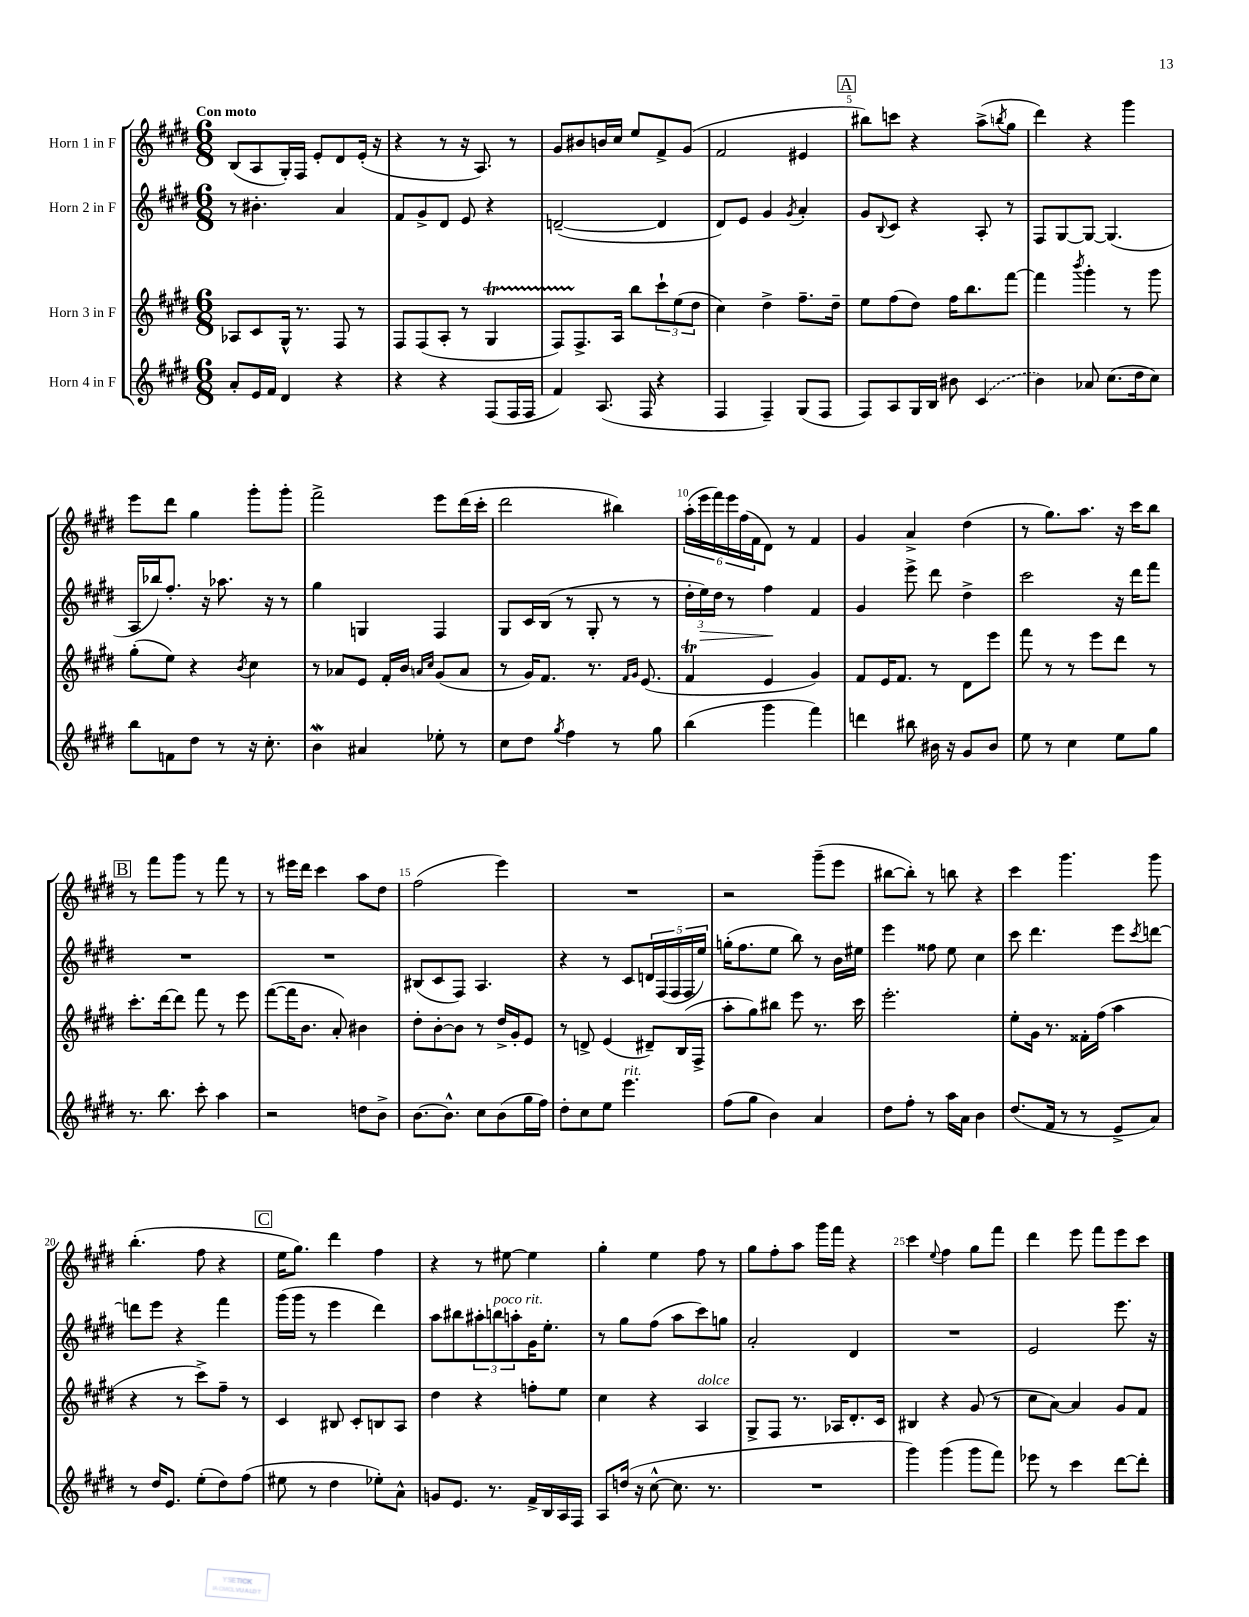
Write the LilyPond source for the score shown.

<<
\new StaffGroup <<
\new Staff = "s0" \with { instrumentName = "Horn 1 in F" } {
    \clef treble \key e \major \numericTimeSignature \time 6/8 \tempo "Con moto"
    b8( a8 gis16-.) fis16 e'8-. dis'8 e'16-.( r16 |
    r4 r8 r16 a8.) r8 |
    gis'8 bis'8 b'16 cis''16 e''8 fis'8-> gis'8( |
    fis'2 eis'4 |
    \mark \markup { \box "A" } bis''8) c'''8 r4 a''8->( \acciaccatura { b''8 } gis''8 |
    dis'''4) r4 gis'''4 |
    e'''8 dis'''8 gis''4 gis'''8-. gis'''8-. |
    fis'''2-> e'''8 dis'''16( cis'''16-. |
    dis'''2 bis''4) |
    \tuplet 6/4 { a''16-.( e'''16 fis'''16) e'''16 fis''16( fis'16 } dis'8) r8 fis'4 |
    gis'4 a'4-> dis''4( |
    r8 gis''8.) a''8. r16 cis'''16 b''8 |
    \mark \markup { \box "B" } r8 fis'''8 gis'''8 r8 fis'''8 r8 |
    r8 eis'''16 dis'''16 cis'''4 a''8 dis''8 |
    fis''2( e'''4) |
    R2. |
    r2 gis'''8--( e'''8 |
    bis''8~ bis''8-.) r8 b''8 r4 |
    cis'''4 gis'''4. gis'''8 |
    b''4.-.( fis''8 r4 |
    \mark \markup { \box "C" } e''16 gis''8.) dis'''4 fis''4 |
    r4 r8 eis''8~ eis''4 |
    gis''4-. e''4 fis''8 r8 |
    gis''8 fis''8-. a''8 gis'''16 fis'''16 r4 |
    cis'''4 \appoggiatura { e''8 } fis''4 gis''8 fis'''8 |
    dis'''4 e'''8 fis'''8 e'''8 cis'''8 \bar "|." |
}
\new Staff = "s1" \with { instrumentName = "Horn 2 in F" } {
    \clef treble \key e \major \numericTimeSignature \time 6/8
    r8 bis'4.-. a'4 |
    fis'8 gis'8-> dis'8 e'8 r4 |
    d'2~--( d'4 |
    dis'8) e'8 gis'4 \acciaccatura { gis'8 } a'4-. |
    \mark \markup { \box "A" } gis'8 \appoggiatura { b8 } cis'8 r4 a8-. r8 |
    fis8 gis8~ gis8~ gis4.( |
    a16 bes''16) fis''8.-. r16 aes''8. r16 r8 |
    gis''4 g4 fis4 |
    gis8 cis'16 b16( r8 gis8-. r8 r8 |
    \tuplet 3/2 { dis''16-. e''16\>) dis''16 } r8 fis''4\! fis'4 |
    gis'4 e'''8-> dis'''8 dis''4-> |
    cis'''2 r16 dis'''16 fis'''8 |
    \mark \markup { \box "B" } R2. |
    R2. |
    bis8( cis'8 fis8) a4. |
    r4 r8 cis'8 \tuplet 5/4 { d'16 fis16( fis16 fis16 e''16) } |
    g''16-.( fis''8. e''8 b''8) r8 b'16 eis''16 |
    e'''4 fisis''8 e''8 cis''4 |
    cis'''8 dis'''4. e'''8 \acciaccatura { cis'''8 } d'''8~ |
    d'''8 e'''8 r4 fis'''4 |
    \mark \markup { \box "C" } gis'''16( gis'''16 r8 e'''4 dis'''4) |
    a''8 bis''8 \tuplet 3/2 { ais''8-. b''8^\markup { \italic "poco rit." } a''8-. } gis'16 e''8.-. |
    r8 gis''8 fis''8( a''8 cis'''8) g''8 |
    a'2-. dis'4 |
    R2. |
    e'2 e'''8. r16 \bar "|." |
}
\new Staff = "s2" \with { instrumentName = "Horn 3 in F" } {
    \clef treble \key e \major \numericTimeSignature \time 6/8
    aes8 cis'8 gis16-^ r8. fis8 r8 |
    fis8 fis8( a8-. r8 gis4\startTrillSpan |
    fis8) fis8.->\stopTrillSpan a16 b''8 \tuplet 3/2 { cis'''8-! e''8( dis''8 } |
    cis''4) dis''4-> fis''8.-- dis''16-- |
    \mark \markup { \box "A" } e''8 fis''8( dis''8) fis''16 b''8. fis'''8~ |
    fis'''4 \acciaccatura { b'''8 } gis'''4-. r8 gis'''8 |
    gis''8-.( e''8) r4 \acciaccatura { b'8 } cis''4 |
    r8 aes'8 e'8 fis'16-. b'16 \grace { a'16 cis''16 } gis'8( a'8 |
    r8 gis'16) fis'8. r8. \grace { fis'16 gis'16 } e'8.( |
    fis'4\trill e'4 gis'4) |
    fis'8 e'16 fis'8. r8 dis'8 e'''8 |
    fis'''8 r8 r8 e'''8 dis'''8 r8 |
    \mark \markup { \box "B" } cis'''8.-. dis'''16~ dis'''8 fis'''8 r8 e'''8 |
    fis'''8~( fis'''16 b'8. a'8-.) bis'4 |
    dis''8-. b'8~-. b'8 r8 dis''16-> gis'16-. e'8 |
    r8 d'8-> e'4( dis'8--) b16( fis16-> |
    a''8-. gis''8) bis''8 e'''8 r8. cis'''16 |
    e'''2.-. |
    e''8-. gis'16 r8. fisis'16-. fis''16( a''4 |
    r4 r8 cis'''8->) fis''8-- r8 |
    \mark \markup { \box "C" } cis'4 bis8 cis'8-. b8 a8 |
    dis''4 r4 f''8-. e''8 |
    cis''4 r4 a4^\markup { \italic "dolce" } |
    gis8-> fis8 r8. aes16 dis'8.-. cis'16 |
    bis4 r4 gis'8( r8 |
    cis''8 a'8~) a'4 gis'8 fis'8 \bar "|." |
}
\new Staff = "s3" \with { instrumentName = "Horn 4 in F" } {
    \clef treble \key e \major \numericTimeSignature \time 6/8
    a'8-. e'16 fis'16 dis'4 r4 |
    r4 r4 fis8( fis16 fis16 |
    fis'4) a8.( fis16 r4 |
    fis4 fis4--) gis8( fis8 |
    \mark \markup { \box "A" } fis8) a8 gis16 b16 bis'8 \once \slurDashed cis'4( |
    b'4) aes'8 cis''8.( dis''16 cis''8) |
    b''8 f'8 dis''8 r8 r16 cis''8.-. |
    b'4\mordent ais'4 ees''8-. r8 |
    cis''8 dis''8 \acciaccatura { gis''8 } fis''4 r8 gis''8 |
    b''4( gis'''4 fis'''4) |
    d'''4 bis''8 bis'16 r16 gis'8 bis'8 |
    e''8 r8 cis''4 e''8 gis''8 |
    \mark \markup { \box "B" } r8. b''8. cis'''8-. a''4 |
    r2 d''8 b'8-> |
    b'8.~ b'8.-^ cis''8 b'8( gis''16 fis''16) |
    dis''8-. cis''8 e''8 e'''4.^\markup { \italic "rit." } |
    fis''8( gis''8 b'4) a'4 |
    dis''8 fis''8-. r8 a''16 a'16 b'4 |
    dis''8.( fis'16 r8 r8 e'8-> a'8) |
    r8 dis''16 e'8. e''8-.( dis''8) fis''8( |
    \mark \markup { \box "C" } eis''8 r8 dis''4 ees''8-.) a'8-^ |
    g'8 e'8. r8. fis'16-> b16 a16 fis16 |
    a8 d''16( r16 cis''8~-^ cis''8. r8. |
    R2. |
    gis'''4) gis'''4( gis'''8 fis'''8) |
    ees'''8 r8 cis'''4 dis'''8~ dis'''8-. \bar "|." |
}
>>
>>
\layout { \context { \Score \override BarNumber.break-visibility = ##(#f #t #t) barNumberVisibility = #(every-nth-bar-number-visible 5) } }
